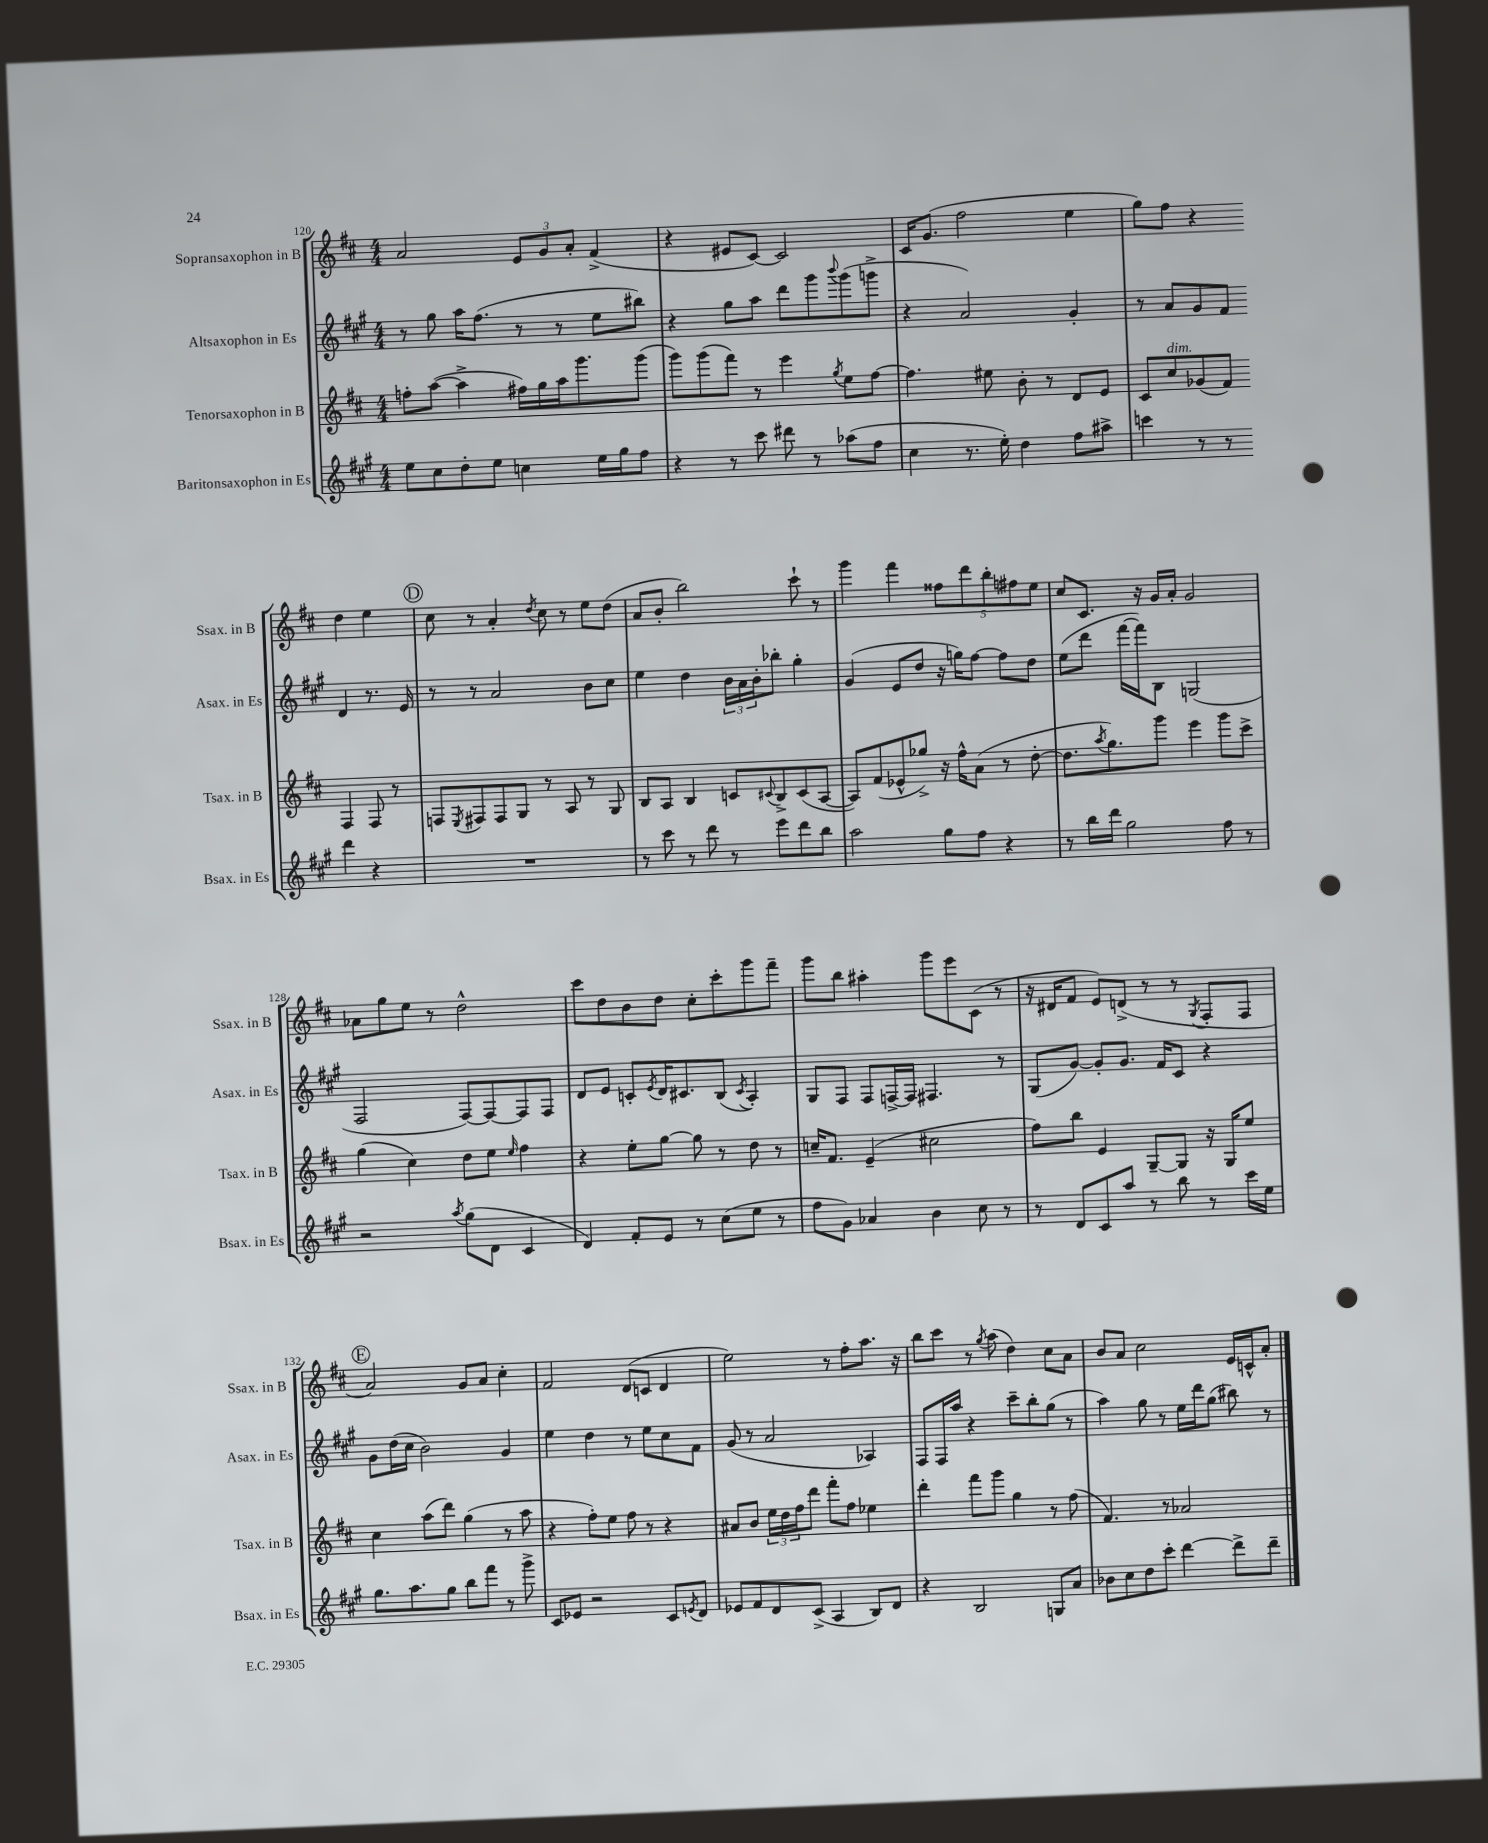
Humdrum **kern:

**kern	**kern	**kern	**kern
*staff4	*staff3	*staff2	*staff1
*clefG2	*clefG2	*clefG2	*clefG2
*k[f#c#g#]	*k[f#c#]	*k[f#c#g#]	*k[f#c#]
*M4/4	*M4/4	*M4/4	*M4/4
8ee	8ff'	8r	2a
8cc#	([8aa	8gg#	.
8dd'	4aa^]	16aa	.
.	.	(8.ff#	.
8ee	.	.	.
4cc	16ff#)	8r	12e
.	16gg	.	.
.	.	.	12g
.	16aa	8r	.
.	.	.	12a'
.	8.ggg	.	.
16ee	.	8ee	(4f#^
16gg#	.	.	.
8ff#	(8ggg	8bb#)	.
=	=	=	=
4r	8ggg)	4r	4r
.	(8ggg	.	.
8r	8fff#)	8gg#	8e#
8ccc#	8r	8aa	[8c#)
8ddd#	4eee	8ddd	2c#]
8r	.	8ggg#	.
.	8qgg	8qqbbb	.
(8aa-	8ee	(8ggg#	.
8ff#	[8ff#	8ggg^	.
=	=	=	=
4cc#	4.ff#]	4r	16c#
.	.	.	(8.g
8.r	.	2a)	2ff#
.	8ee#	.	.
16ee')	.	.	.
4dd	8b'	.	.
.	8r	.	.
8ff#	8d	4g#'	4ee
8aa#^	8e	.	.
=	=	=	=
4ccc	8c#	8r	8gg)
.	8cc#	8a	8ff#
8r	(8g-	8g#	4r
8r	8f#)	8f#	.
4ddd	4F#	4d	4dd
4r	8F#	8.r	4ee
.	8r	.	.
.	.	16e	.
=	=	=	=
1r	8F	8r	8cc#
.	8qE	.	.
.	8F#	8r	8r
.	8F#	2a	4a'
.	8G	.	.
.	.	.	8qdd
.	8r	.	8cc#
.	8A	.	8r
.	8r	8b	8ee
.	8G	8cc#	(8dd
=	=	=	=
8r	8B	4ee	8a
8ccc#	8A	.	8b'
8r	4B	4dd	2bb)
8ddd	.	.	.
8r	8c	24b	.
.	.	24a	.
.	.	24b'	.
.	8qqc#	.	.
8eee	8B^	8bb-'	.
8ddd	(8c#	4gg#'	8ccc#`
8bb	[8A	.	8r
=	=	=	=
2aa	8A])	(4g#	4ggg
.	(8f#	.	.
.	8e-^^	8e	4fff#
.	8gg-^)	8dd	.
8gg#	16r	16r	10ff##
.	16ff#^^	16gg)	.
.	.	.	10ddd
8ff#	(8a	[8ff#	.
.	.	.	10bb'
4r	8r	8ff#]	.
.	.	.	10ff#
.	[8dd'	8dd	.
.	.	.	10ee
=	=	=	=
8r	8.dd]	(8ee	8cc#
16bb	.	8ddd	8.c#
.	8qaa	.	.
16ddd	8.gg)	.	.
2gg#	.	[16fff#	.
.	.	16fff#])	16r
.	8ggg	8B	16g
.	.	.	16a'
.	4eee	(2G	2g
8ff#	8ggg	.	.
8r	8ccc#^	.	.
=	=	=	=
2r	(4gg	2F#	8a-
.	.	.	8gg
.	4cc#)	.	8ee
.	.	.	8r
8qaa	.	.	.
(8gg#	8dd	[8F#)	2dd^^
8d	8ee	8F#_	.
.	16qqee	.	.
4c#	4ff#	8F#]	.
.	.	8F#	.
=	=	=	=
4d)	4r	8d	8ccc#
.	.	8e	8dd
8f#'	8ee'	8c'	8b
.	.	8qe	.
8e	[8gg	16d	8dd
.	.	8.c#	.
8r	8gg]	.	8cc#'
(8cc#	8r	(8B	8ccc#'
.	.	8qc#	.
8ee	8dd	4A')	8ggg
8r	8r	.	8fff#~
=	=	=	=
8ff#	16cc~	8G#	8ggg
.	8.f#	.	.
8g#)	.	8F#	8bb
4a-	(4e~	8F#	4aa#'
.	.	[16F^	.
.	.	16F]	.
4b	2cc#	4.F#	8ggg
.	.	.	8eee
8cc#	.	.	(8c#
8r	.	8r	8r
=	=	=	=
8r	8ff#)	(8G#	16r
.	.	.	16d#
8d	8bb	[8g#)	8f#
8c#	4e	8g#']	8e)
8aa	.	8.g#	(8d^
8r	[8G~	.	8r
.	.	16f#	.
8bb	8G]	8c#	8r
.	.	.	8qG
8r	16r	4r	8F#'
.	16G	.	.
16ccc#	8ee	.	8F#
16ee	.	.	.
=	=	=	=
8.gg#	4cc#	8g#	2a)
.	.	(16dd	.
8.aa	.	16cc#	.
.	(8aa	2b)	.
8gg#	8ddd)	.	.
8bb	(4gg	.	8g
8fff#	.	.	8a
8r	8r	4g#	4cc#'
8ggg#^	8aa	.	.
=	=	=	=
8c#	4r	4ee	2f#
8e-	.	.	.
2r	8ff#')	4dd	.
.	8ee	.	.
.	8ff#	8r	(8d
.	8r	8ee	8c
8c#	4r	8cc#	4d
8qe	.	.	.
8d	.	8f#	.
=	=	=	=
8e-	8a#	(8g#	2ee)
8f#	8b	8r	.
8d	24ee	2a	.
.	24dd	.	.
.	24ff#	.	.
(8c#^	8ddd	.	.
4A	8fff#'	.	8r
.	8ff#	.	8ff#'
8B)	4ee-	4A-)	8.aa
8d	.	.	.
.	.	.	16r
=	=	=	=
4r	4ddd'	8F#	8bb
.	.	16F#	8ccc#
.	.	16aa	.
2B	8fff#	4r	8r
.	.	.	8qgg
.	8ggg	.	(8aa
.	4gg	8ccc#~	4dd)
.	.	8bb'	.
8G	8r	(8gg#	8cc#
8a	(8ff#	8r	8a
=	=	=	=
8b-	4.f#)	4aa)	8b
8cc#	.	.	8a
8dd	.	8gg#	2cc#
8ccc#'	8r	8r	.
[4ddd	2a-	16ee	.
.	.	16ddd	.
.	.	(8gg#	.
8ddd^]	.	8bb#)	16e
.	.	.	16c^^
8ddd~	.	8r	8a'
==	==	==	==
*-	*-	*-	*-
